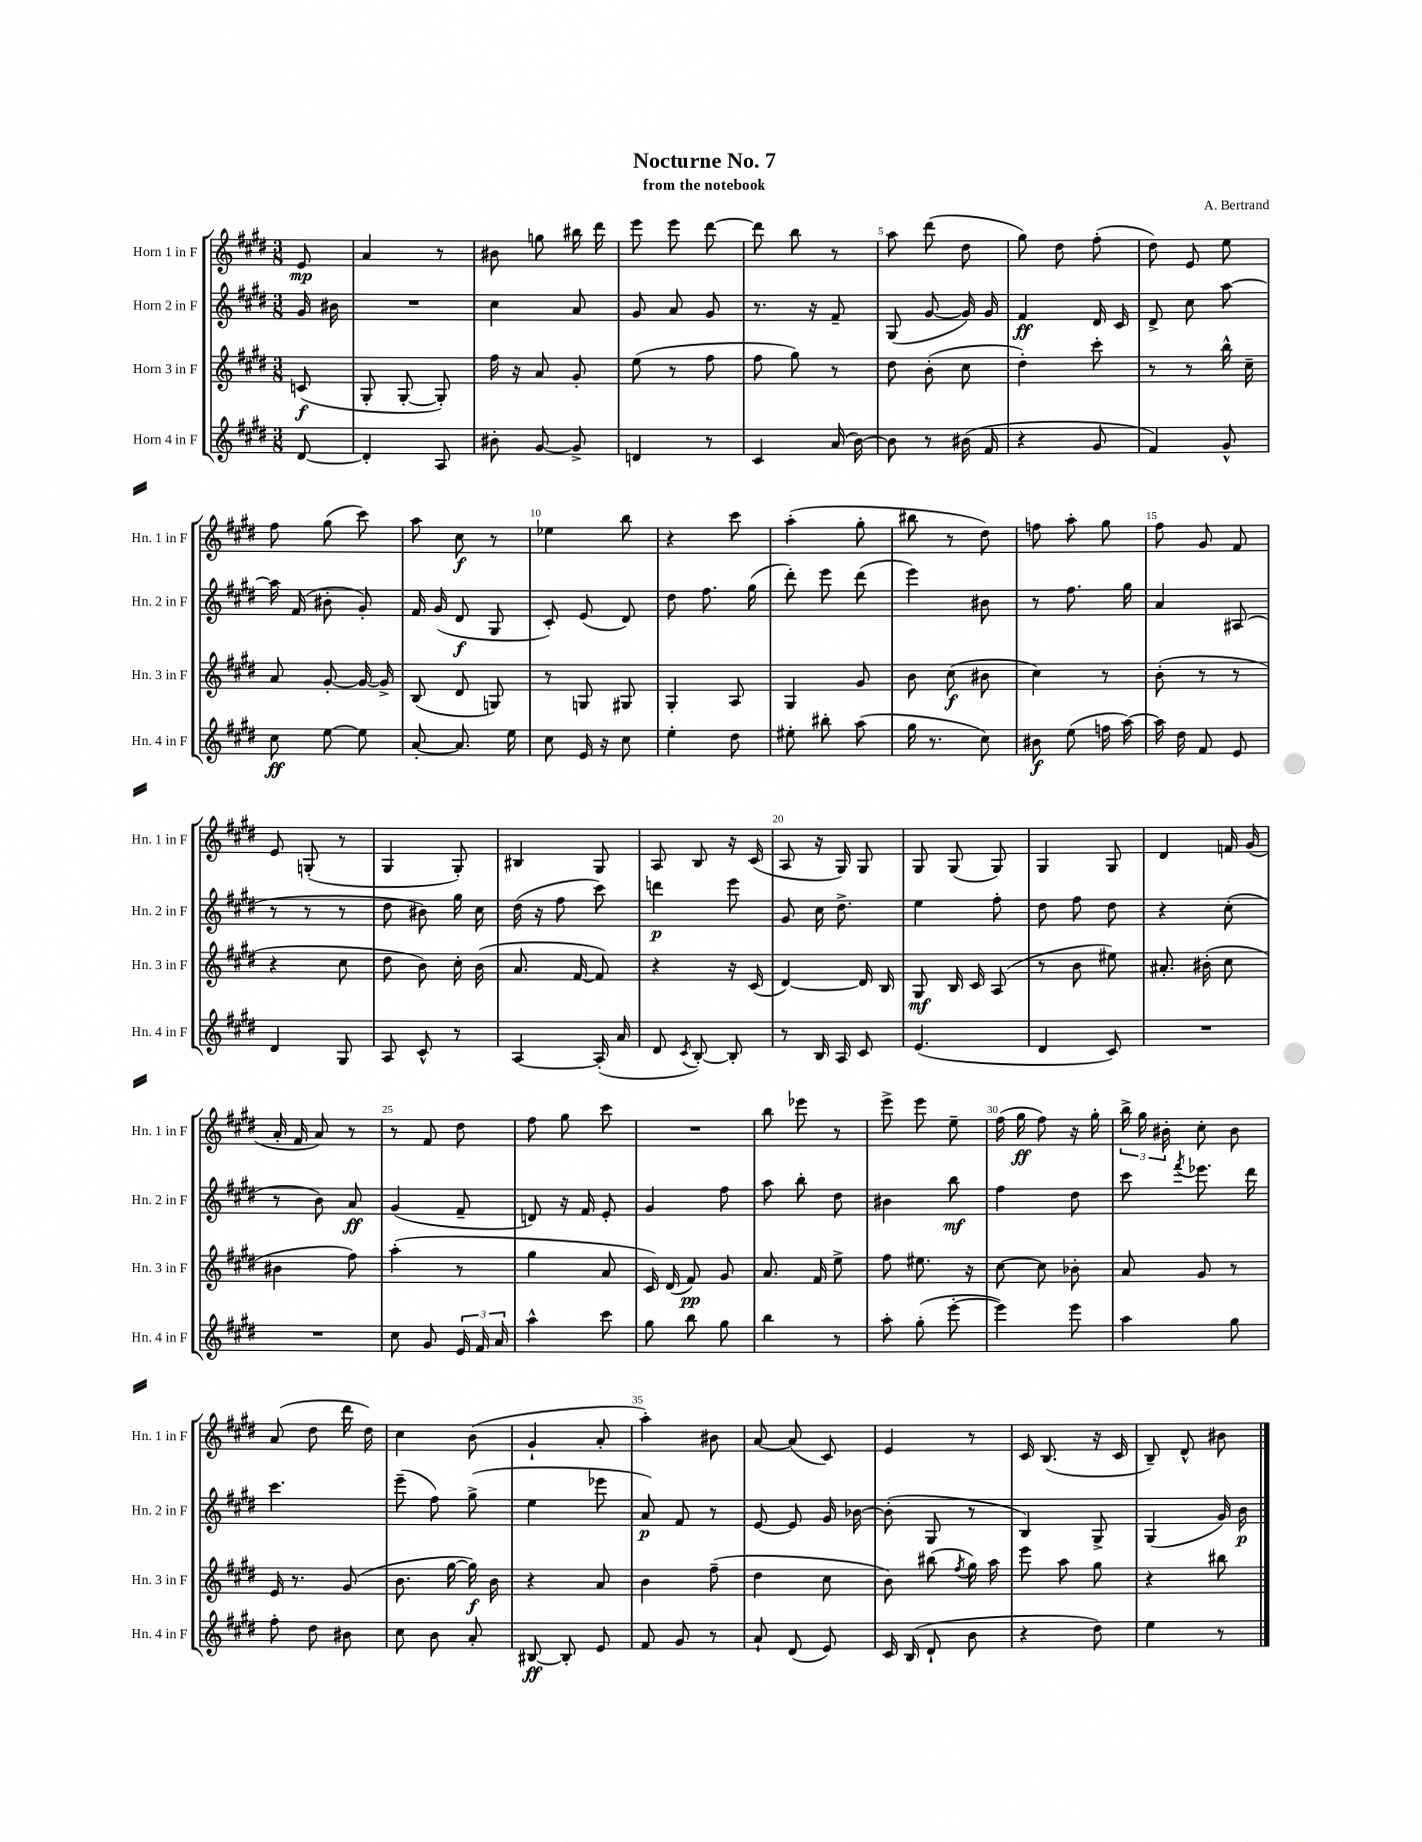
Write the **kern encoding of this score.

**kern	**dynam	**kern	**dynam	**kern	**dynam	**kern	**dynam
*part4	*part4	*part3	*part3	*part2	*part2	*part1	*part1
*staff4	*staff4	*staff3	*staff3	*staff2	*staff2	*staff1	*staff1
*I"Horn 4 in F	*	*I"Horn 3 in F	*	*I"Horn 2 in F	*	*I"Horn 1 in F	*
*I'Hn. 4 in F	*	*I'Hn. 3 in F	*	*I'Hn. 2 in F	*	*I'Hn. 1 in F	*
*clefG2	*	*clefG2	*	*clefG2	*	*clefG2	*
*k[f#c#g#d#]	*	*k[f#c#g#d#]	*	*k[f#c#g#d#]	*	*k[f#c#g#d#]	*
*M3/8	*	*M3/8	*	*M3/8	*	*M3/8	*
=	=	=	=	=	=	=	=
[8d#/	.	(8cn/	f	16g#/	.	8e/	mp
.	.	.	.	16b#X\	.	.	.
=1	=1	=1	=1	=1	=1	=1	=1
4d#'/]	.	8G#'/	.	4.r	.	4a/	.
.	.	[8G#'/	.	.	.	.	.
8A/	.	8G#'/])	.	.	.	8r	.
=2	=2	=2	=2	=2	=2	=2	=2
8b#X'\	.	16ff#\	.	4cc#\	.	8b#X\	.
.	.	16r	.	.	.	.	.
[8g#/	.	8a/	.	.	.	8ggn\	.
8g#^/]	.	8g#'/	.	8a/	.	16bb#X\	.
.	.	.	.	.	.	16ddd#\	.
=3	=3	=3	=3	=3	=3	=3	=3
4dn/	.	(8ee\	.	8g#/	.	8eee\	.
.	.	8r	.	8a/	.	8eee\	.
8r	.	8ff#\	.	8g#/	.	[8ddd#\	.
=4	=4	=4	=4	=4	=4	=4	=4
4c#/	.	8ff#\	.	8.r	.	8ddd#\]	.
.	.	8gg#\)	.	.	.	8bb\	.
.	.	.	.	16r	.	.	.
(16a/	.	8r	.	8f#~/	.	8r	.
[16b\)	.	.	.	.	.	.	.
=5	=5	=5	=5	=5	=5	=5	=5
8b\]	.	8dd#\	.	(8G#/	.	8aa\	.
8r	.	(8b'\	.	[8g#/	.	(8ddd#\	.
(16b#X\	.	8cc#\	.	16g#/])	.	8dd#\	.
16f#/	.	.	.	16g#/	.	.	.
=6	=6	=6	=6	=6	=6	=6	=6
4r	.	4dd#'\)	.	4f#/	ff	8gg#\)	.
.	.	.	.	.	.	8dd#\	.
8g#/	.	8ccc#'\	.	16d#/	.	(8ff#'\	.
.	.	.	.	16c#/	.	.	.
=7	=7	=7	=7	=7	=7	=7	=7
4f#/)	.	8r	.	8d#^/	.	8dd#\)	.
.	.	8r	.	8cc#\	.	8e/	.
8g#^^/	.	16bb^^\	.	[8aa\	.	8ee\	.
.	.	16cc#~\	.	.	.	.	.
!!LO:LB:g=z
=8	=8	=8	=8	=8	=8	=8	=8
8cc#\	ff	8a/	.	16aa\]	.	8ff#\	.
.	.	.	.	(16f#/	.	.	.
[8ee\	.	[8g#'/	.	8b#X'\	.	(8gg#\	.
8ee\]	.	16g#/_	.	8g#'/)	.	8ccc#\)	.
.	.	16g#^/]	.	.	.	.	.
=9	=9	=9	=9	=9	=9	=9	=9
[8a'/	.	(8B/	.	16f#/	.	8aa\	.
.	.	.	.	(16g#/	.	.	.
8.a/]	.	8d#/	.	8d#/	f	8cc#\	f
.	.	8Gn/)	.	8G#/	.	8r	.
16ee\	.	.	.	.	.	.	.
=10	=10	=10	=10	=10	=10	=10	=10
8cc#\	.	8r	.	8c#'/)	.	4ee-X\	.
16e/	.	8Gn/	.	(8e/	.	.	.
16r	.	.	.	.	.	.	.
8cc#\	.	8G#X/	.	8d#/)	.	8bb\	.
=11	=11	=11	=11	=11	=11	=11	=11
4ee'\	.	4G#'/	.	8dd#\	.	4r	.
.	.	.	.	8.ff#\	.	.	.
8dd#\	.	8A/	.	.	.	8ccc#\	.
.	.	.	.	(16gg#\	.	.	.
=12	=12	=12	=12	=12	=12	=12	=12
8ee#X'\	.	4G#/	.	8ddd#'\)	.	(4aa'\	.
8bb#X'\	.	.	.	8eee\	.	.	.
(8aa\	.	8g#/	.	(8ddd#\	.	8gg#'\	.
=13	=13	=13	=13	=13	=13	=13	=13
16gg#\	.	8b\	.	4eee\)	.	8bb#X\	.
8.r	.	.	.	.	.	.	.
.	.	(8cc#\	f	.	.	8r	.
8cc#\)	.	8b#X\	.	8b#X\	.	8dd#\)	.
=14	=14	=14	=14	=14	=14	=14	=14
8b#X\	f	4cc#\)	.	8r	.	8ffn\	.
(8ee\	.	.	.	8.ff#\	.	8aa'\	.
16ffn\	.	8r	.	.	.	8gg#\	.
[16aa\)	.	.	.	16gg#\	.	.	.
=15	=15	=15	=15	=15	=15	=15	=15
16aa\]	.	(8b'\	.	4a/	.	8ff#\	.
16dd#\	.	.	.	.	.	.	.
8f#/	.	8r	.	.	.	8g#/	.
8e/	.	8r	.	(8A#X/	.	8f#/	.
!!LO:LB:g=z
=16	=16	=16	=16	=16	=16	=16	=16
4d#/	.	4r	.	8r	.	8e/	.
.	.	.	.	8r	.	(8Gn'/	.
8G#/	.	8cc#\	.	8r	.	8r	.
=17	=17	=17	=17	=17	=17	=17	=17
8A/	.	8dd#\	.	8dd#\	.	4G#/	.
8c#^^/	.	8b\)	.	8b#X\)	.	.	.
8r	.	16cc#'\	.	16gg#\	.	8G#'/)	.
.	.	(16b\	.	16cc#\	.	.	.
=18	=18	=18	=18	=18	=18	=18	=18
[4A/	.	8.a/	.	(16dd#\	.	4B#X/	.
.	.	.	.	16r	.	.	.
.	.	.	.	8ff#\	.	.	.
.	.	[16f#/	.	.	.	.	.
(16A'/]	.	8f#/])	.	8ccc#\)	.	8G#/	.
16a/	.	.	.	.	.	.	.
=19	=19	=19	=19	=19	=19	=19	=19
8d#/	.	4r	.	4dddn\	p	8A/	.
8qc#/	.	.	.	.	.	.	.
[8B'/)	.	.	.	.	.	8B/	.
8B'/]	.	16r	.	8eee\	.	16r	.
.	.	(16c#/	.	.	.	(16c#/	.
=20	=20	=20	=20	=20	=20	=20	=20
8r	.	[4d#/)	.	8g#/	.	8A/	.
16B/	.	.	.	16cc#\	.	16r	.
16A/	.	.	.	8.dd#^\	.	16G#/)	.
8c#/	.	16d#/]	.	.	.	8G#/	.
.	.	16B/	.	.	.	.	.
=21	=21	=21	=21	=21	=21	=21	=21
(4.e/	.	8G#/	mf	4ee\	.	8G#/	.
.	.	16B/	.	.	.	(8G#/	.
.	.	16c#/	.	.	.	.	.
.	.	(8A/	.	8ff#'\	.	8G#/)	.
=22	=22	=22	=22	=22	=22	=22	=22
4d#/	.	8r	.	8dd#\	.	4G#/	.
.	.	8b\	.	8ff#\	.	.	.
8c#/)	.	8ee#X\)	.	8dd#\	.	8G#/	.
=23	=23	=23	=23	=23	=23	=23	=23
4.r	.	8.a#X'/	.	4r	.	4d#/	.
.	.	(16b#X'\	.	.	.	.	.
.	.	8cc#\	.	(8cc#'\	.	16fn/	.
.	.	.	.	.	.	(16g#/	.
!!LO:LB:g=z
=24	=24	=24	=24	=24	=24	=24	=24
4.r	.	4b#X\	.	8r	.	16a'/	.
.	.	.	.	.	.	16f#/	.
.	.	.	.	8b\)	.	8a/)	.
.	.	8ff#\)	.	8a/	ff	8r	.
=25	=25	=25	=25	=25	=25	=25	=25
8cc#\	.	(4aa'\	.	(4g#/	.	8r	.
8g#/	.	.	.	.	.	8f#/	.
24e/	.	8r	.	8f#~/	.	8dd#\	.
24f#/	.	.	.	.	.	.	.
24a/	.	.	.	.	.	.	.
=26	=26	=26	=26	=26	=26	=26	=26
4aa^^\	.	4gg#\	.	8dn/)	.	8ff#\	.
.	.	.	.	16r	.	8gg#\	.
.	.	.	.	16f#/	.	.	.
8ccc#\	.	8a/	.	8e'/	.	8ccc#\	.
=27	=27	=27	=27	=27	=27	=27	=27
8gg#\	.	16c#/)	.	4g#/	.	4.r	.
.	.	(16d#/	.	.	.	.	.
8bb\	.	8f#/)	pp	.	.	.	.
8gg#\	.	8g#/	.	8ff#\	.	.	.
=28	=28	=28	=28	=28	=28	=28	=28
4bb\	.	8.a/	.	8aa\	.	8bb\	.
.	.	.	.	8bb'\	.	8eee-X\	.
.	.	16f#/	.	.	.	.	.
8r	.	8ee^\	.	8dd#\	.	8r	.
=29	=29	=29	=29	=29	=29	=29	=29
8aa'\	.	8ff#\	.	4b#X\	.	8eee^\	.
(8gg#'\	.	8.ee#X\	.	.	.	8eee\	.
[8eee'\	.	.	.	8bb\	mf	8ee~\	.
.	.	16r	.	.	.	.	.
=30	=30	=30	=30	=30	=30	=30	=30
4eee\])	.	[8cc#\	.	4ff#\	.	(16ff#\	.
.	.	.	.	.	.	16gg#\	ff
.	.	8cc#\]	.	.	.	8ff#\)	.
8eee\	.	8b-X'\	.	8dd#\	.	16r	.
.	.	.	.	.	.	16gg#'\	.
=31	=31	=31	=31	=31	=31	=31	=31
4aa\	.	8a/	.	8ccc#\	.	24bb^\	.
.	.	.	.	.	.	24gg#\	.
.	.	.	.	.	.	24b#X'\	.
.	.	.	.	8qfff#/	.	.	.
.	.	8g#/	.	8.eee-X\	.	8cc#'\	.
8gg#\	.	8r	.	.	.	8b#\	.
.	.	.	.	16ddd#\	.	.	.
!!LO:LB:g=z
=32	=32	=32	=32	=32	=32	=32	=32
8ff#'\	.	16e/	.	4.ccc#\	.	(8a/	.
.	.	8.r	.	.	.	.	.
8dd#\	.	.	.	.	.	8dd#\	.
8b#X\	.	(8g#/	.	.	.	16ddd#\	.
.	.	.	.	.	.	16dd#\)	.
=33	=33	=33	=33	=33	=33	=33	=33
8cc#\	.	8.b\	.	(8eee~\	.	4cc#\	.
8b\	.	.	.	8ff#\)	.	.	.
.	.	[16gg#\	.	.	.	.	.
8a'/	.	16gg#\])	f	(8gg#^\	.	(8b\	.
.	.	16b\	.	.	.	.	.
=34	=34	=34	=34	=34	=34	=34	=34
[8B#X/	ff	4r	.	4ee\	.	4g#`/	.
8B#'/]	.	.	.	.	.	.	.
8e/	.	8a/	.	8eee-X\	.	8a'/	.
=35	=35	=35	=35	=35	=35	=35	=35
8f#/	.	4b\	.	8a/)	p	4aa'\)	.
8g#/	.	.	.	8f#/	.	.	.
8r	.	(8ff#~\	.	8r	.	8b#X\	.
=36	=36	=36	=36	=36	=36	=36	=36
8a`/	.	4dd#\	.	[8e/	.	[8a/	.
(8d#/	.	.	.	8e/]	.	(8a/]	.
8e/)	.	8cc#\	.	16g#/	.	8c#/)	.
.	.	.	.	[16b-X\	.	.	.
=37	=37	=37	=37	=37	=37	=37	=37
16c#/	.	8b\)	.	(8b-'\]	.	4e/	.
(16B/	.	.	.	.	.	.	.
8d#`/	.	(8bb#X\	.	8G#/	.	.	.
.	.	8qff#/	.	.	.	.	.
8b\	.	16gg#\)	.	8r	.	8r	.
.	.	16aa\	.	.	.	.	.
=38	=38	=38	=38	=38	=38	=38	=38
4r	.	8eee\	.	4B/)	.	16c#/	.
.	.	.	.	.	.	(8.B/	.
.	.	8aa\	.	.	.	.	.
8dd#\)	.	8gg#\	.	8G#^/	.	16r	.
.	.	.	.	.	.	16c#/	.
=39	=39	=39	=39	=39	=39	=39	=39
4ee\	.	4r	.	(4G#/	.	8B~/)	.
.	.	.	.	.	.	8d#^^/	.
8r	.	8bb#X\	.	16g#/)	.	8b#X\	.
.	.	.	.	16b\	p	.	.
==	==	==	==	==	==	==	==
*-	*-	*-	*-	*-	*-	*-	*-
